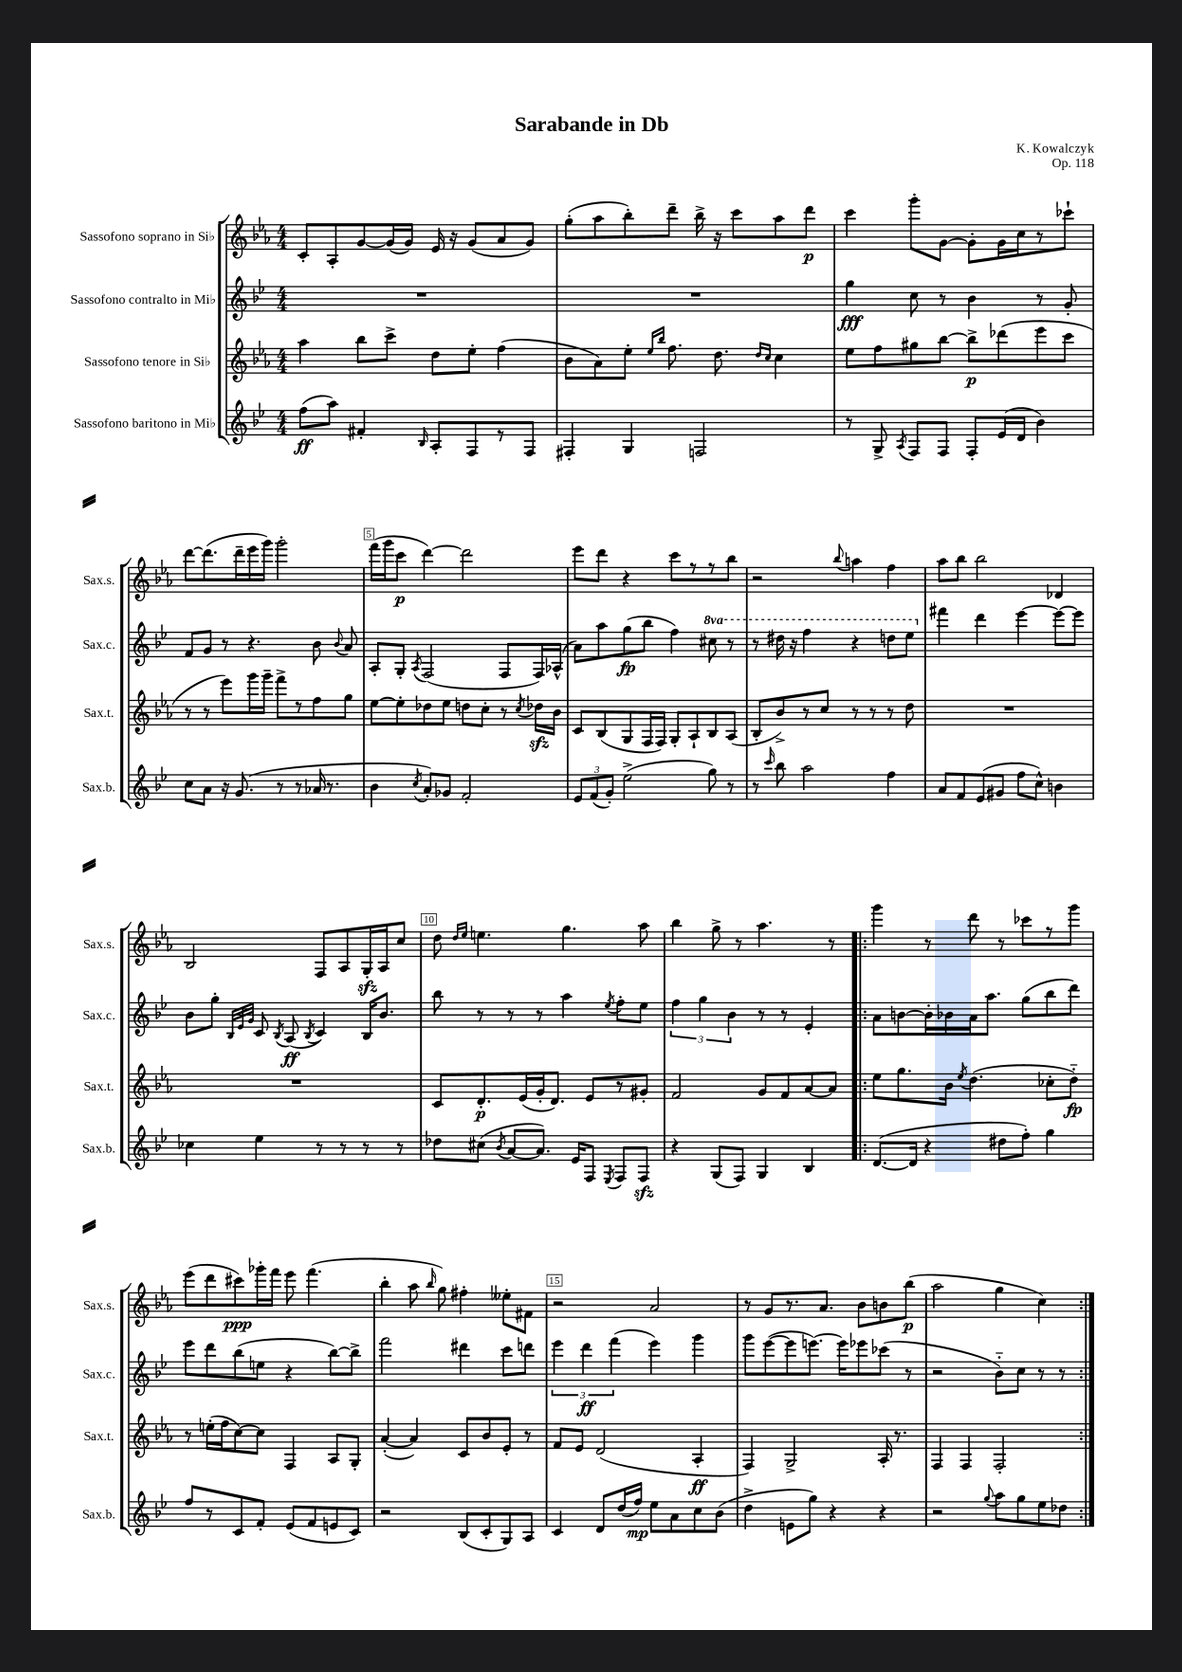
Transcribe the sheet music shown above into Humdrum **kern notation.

**kern	**kern	**kern	**kern
*staff4	*staff3	*staff2	*staff1
*clefG2	*clefG2	*clefG2	*clefG2
*k[b-e-]	*k[b-e-a-]	*k[b-e-]	*k[b-e-a-]
*M4/4	*M4/4	*M4/4	*M4/4
(8ff	4aa-	1r	8c'
8aa)	.	.	8A-'
4f#'	8bb-	.	[8g
.	8ccc^	.	(16g]
.	.	.	16g)
16qqB-	.	.	.
8A'	8dd	.	16e-
.	.	.	16r
8F	8ee-'	.	(8g
8r	(4ff	.	8a-
8F	.	.	8g)
=	=	=	=
4F#'	8b-	1r	(8gg'
.	8a-)	.	8aa-
4G	8ee-'	.	8bb-')
.	16qqee-	.	.
.	16qqbb-	.	.
.	8.ff	.	8ddd~
2F	.	.	16bb-^
.	8.dd	.	16r
.	.	.	8ccc
.	16qqdd	.	.
.	16qqcc	.	.
.	4cc	.	8aa-
.	.	.	8ddd
=	=	=	=
8r	8ee-	4gg	4ccc
8G^	8ff	.	.
8qA	.	.	.
8F	8gg#	8cc	8ggg'
8F	[8bb-	8r	[8g
8F'	8bb-^]	4b-	8g']
(16e-	(8ddd-	.	16g
16d	.	.	16cc
4b-)	8eee-	8r	8r
.	8ccc	8g'	8ccc-`
=	=	=	=
8cc	8r	8f	[8ddd
8a	8r	8g	(8.ddd]
16r	8eee-)	8r	.
(8.g	.	.	16ddd~
.	16ggg	4.r	16eee-
.	16ggg~	.	16ggg)
8r	8fff^	.	2ggg'
8r	8r	.	.
16a-	8ff	8b-	.
8.r	.	.	.
.	.	8qqb-	.
.	8gg	8a	.
=	=	=	=
4b-	[8ee-	8A'	(16fff
.	.	.	16ggg
.	8ee-']	8G'	8ccc
8qcc	.	8qA	.
8a')	8dd-	(2F	[4ddd)
8g-	8ee-	.	.
2f'	8dd	.	2ddd]
.	8cc'	.	.
.	8r	8F	.
.	8qcc	.	.
.	16dd-	16F)	.
.	16b-	(16A-^^	.
=	=	=	=
12e-	8c	8a)	8eee-
(12f	.	.	.
.	(8B-	8aa	8ddd
12g')	.	.	.
(2ee-^	8G	(8gg	4r
.	16F	8bb-	.
.	16F)	.	.
.	8G'	4ff)	8ccc
.	8A-`	.	8r
8gg)	8B-	8ccc#	8r
8r	(8A-	8r	8bb-
=	=	=	=
8r	8B-'	8r	2r
16qqccc	.	.	.
8bb-	8b-^)	16ddd#	.
.	.	16r	.
2aa	8r	4fff	.
.	8cc	.	.
.	.	.	8qqbb-
.	8r	4r	4aa
.	8r	.	.
4ff	8r	8ddd	4ff
.	8dd	8eee-	.
=	=	=	=
8a	1r	4fff#	8aa-
8f	.	.	8bb-
(8e-	.	4ddd	2bb-
8g#	.	.	.
8ff	.	[4eee-	.
8cc^^)	.	.	.
4b	.	8eee-_	4d-
.	.	8eee-]	.
=	=	=	=
4cc-	1r	8b-	2B-
.	.	8gg'	.
.	.	32qqB-	.
.	.	32qqe-	.
.	.	32qqg	.
4ee-	.	8c	.
.	.	8qB-	.
.	.	(8A	.
.	.	8qB-	.
8r	.	4c)	8F
8r	.	.	8A-
8r	.	16B-	16G'
.	.	8.b-	16A-
8r	.	.	8cc
=	=	=	=
8dd-	8c	8bb-	8dd
.	.	.	16qqdd
.	.	.	16qqee-
(8cc#	8.d'	8r	4.ee
8qb-	.	.	.
[8a	.	8r	.
.	(16e-	.	.
8.a])	16g'	8r	.
.	8.d)	.	.
.	.	4aa	4.gg
16e-	.	.	.
8F	8e-	.	.
8qE-	.	8qee-	.
8F	8r	8ff'	.
8F	8g#'	8ee-	8aa-
=	=	=	=
4r	2f	6ff	4bb-
.	.	6gg	.
(8G	.	.	8gg^
.	.	6b-	.
8F)	.	.	8r
4G	8g	8r	4.aa-
.	8f	8r	.
4B-	[8a-	4e-'	.
.	8a-]	.	8r
=!|:	=!|:	=!|:	=!|:
([8.d	8ee-	8a	4ggg
.	8.gg	[8b	.
16d]	.	.	.
4r	.	16b']	8r
.	16b-	16b-	.
.	8qee-	.	.
.	(4.dd	16a	8ddd
.	.	8.aa	.
8dd#	.	.	8r
8ff')	.	(8gg	8ccc-
4gg	8cc-'	8bb-	8r
.	8dd'~)	8ddd)	8ggg
=	=	=	=
8ff	8r	8eee-	(8eee-
8r	(16ee'	8ddd	8ddd
.	16ff	.	.
8c	[8cc)	(8bb-	8ccc#)
8f'	8cc]	8ee	16ggg-'
.	.	.	16fff
(8e-	4F	4r	8eee-
8f	.	.	(4.fff
8e	8A-	[8bb-)	.
8c)	8G'	8bb-^]	.
=	=	=	=
2r	([4a-'	2fff	4bb-'
.	4a-])	.	8aa-
.	.	.	16qqbb-
.	.	.	8gg)
(8B-	8c	4ddd#	4ff#'
8c'	8b-	.	.
8G)	8e-'	8ccc	8ee--'
8A	8r	8ddd	8f#
=	=	=	=
4c	8f	6eee-	2r
.	8e-	.	.
.	.	6ddd	.
8d	(2d	.	.
.	.	(6fff	.
(16dd	.	.	.
16ff)	.	.	.
8ee-	.	4eee-)	2a-
8a	.	.	.
8cc	4A-'	4ggg	.
(8b-	.	.	.
=	=	=	=
4dd^	4F)	8ggg	8r
.	.	([8eee-	8g
8e	2G^	8eee-]	8.r
8gg)	.	[8.eee)	.
.	.	.	8.a-
4r	.	.	.
.	.	16eee]	.
.	.	8eee-	8b-
4r	16A-'	(8ccc-	8b
.	8.r	.	.
.	.	8r	(8bb-
=	=	=	=
2r	4F	2r	2aa-
.	4F	.	.
8qqgg	.	.	.
8aa	2F'	8b-'~)	4gg
8gg	.	8cc	.
8ee-	.	8r	4cc)
8dd-	.	8r	.
==:|!	==:|!	==:|!	==:|!
*-	*-	*-	*-
